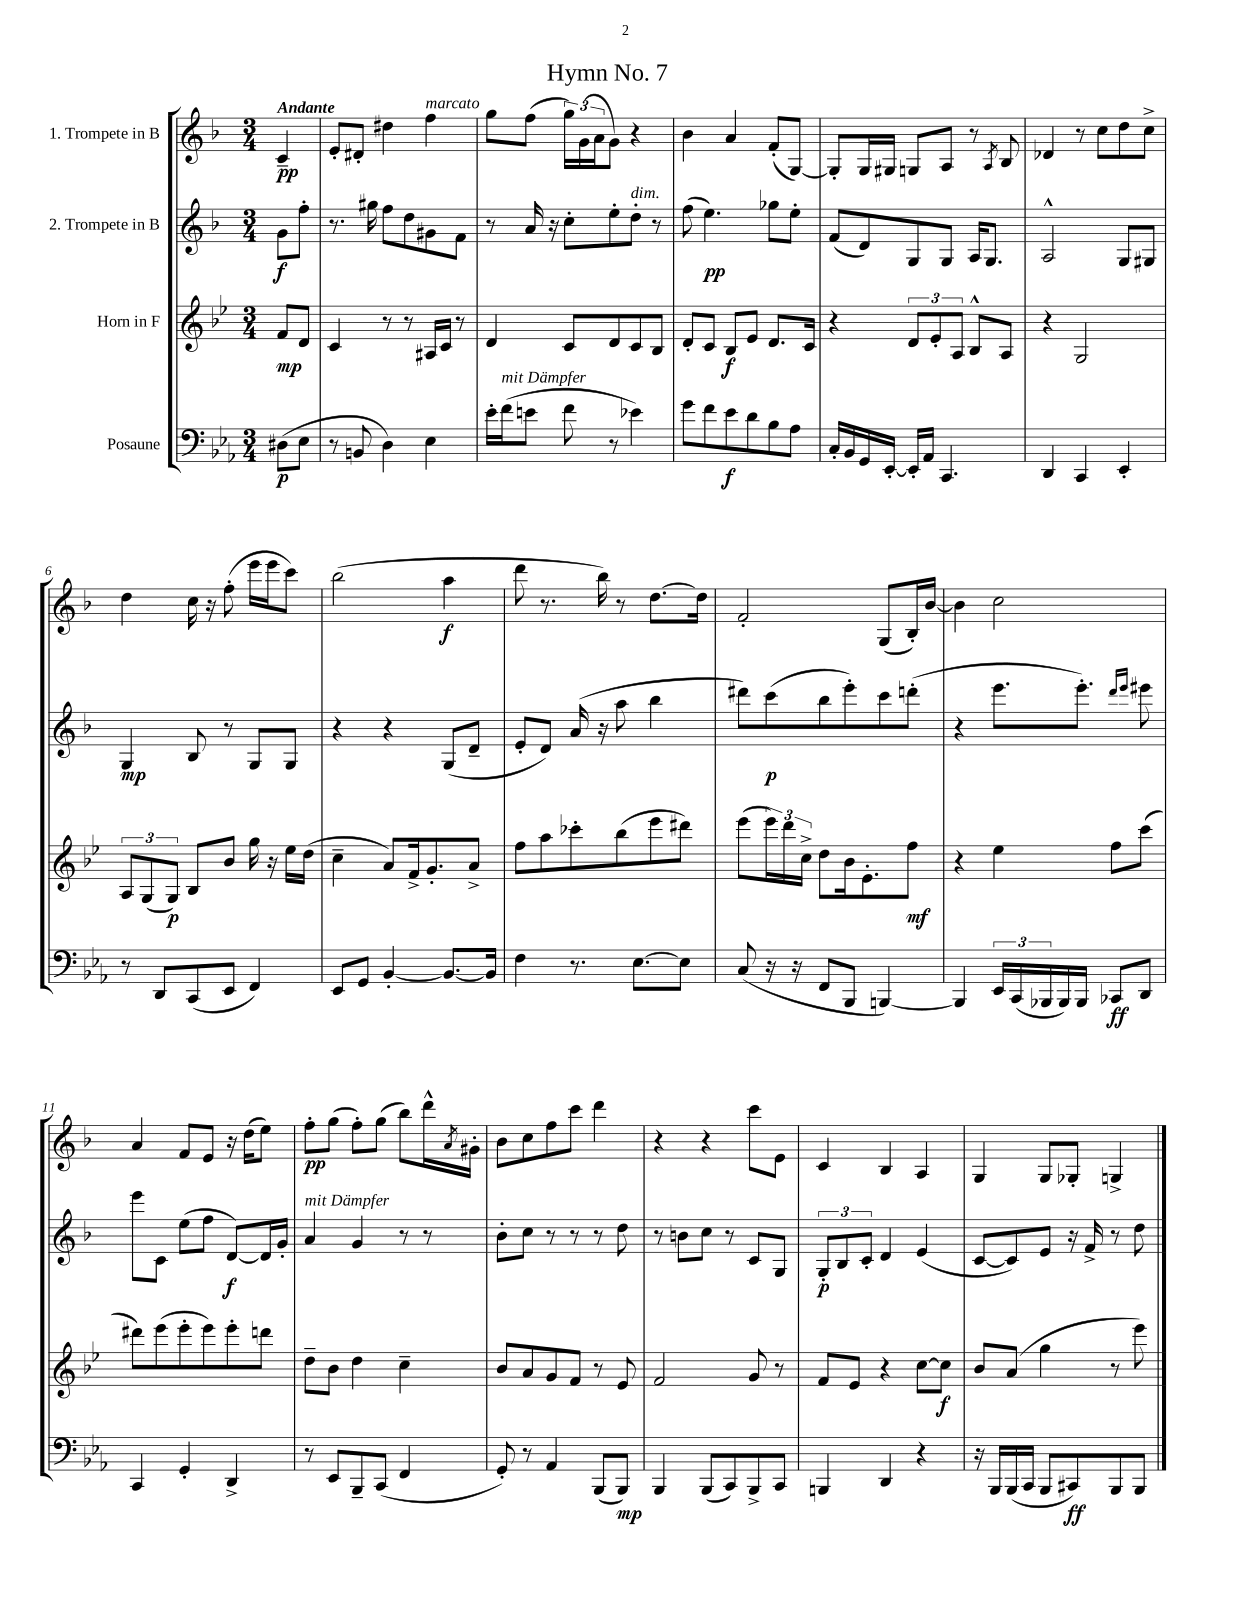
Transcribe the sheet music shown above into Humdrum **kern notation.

**kern	**kern	**kern	**kern
*staff4	*staff3	*staff2	*staff1
*clefF4	*clefG2	*clefG2	*clefG2
*k[b-e-a-]	*k[b-e-]	*k[b-]	*k[b-]
*M3/4	*M3/4	*M3/4	*M3/4
(8D#	8f	8g	4c~
8E-	8d	8ff'	.
=	=	=	=
8r	4c	8.r	8e'
8BB	.	.	8d#'
.	.	16gg#	.
4D)	8r	8ff	4dd#
.	8r	8dd	.
4E-	16A#	8g#	4ff
.	16c	.	.
.	8r	8f	.
=	=	=	=
16e-'	4d	8r	8gg
(16f	.	.	.
8e	.	16a	(8ff
.	.	16r	.
8f	8c	8cc'	24gg)
.	.	.	(24g
.	.	.	24a
8r	8d	8ee'	8g)
4e-)	8c	8dd'	4r
.	8B-	8r	.
=	=	=	=
8g	8d'	(8ff	4b-
8f	8c	4.ee)	.
8e-	8B-	.	4a
8d	8e-	.	.
8B-	8.d	8gg-	(8f'
8A-	.	8ee'	[8G)
.	16c	.	.
=	=	=	=
16C'	4r	(8f	8G']
16BB-	.	.	.
16GG	.	8d)	16G
[16EE-'	.	.	16G#
16EE-']	12d	8G	8G
16AA-	.	.	.
.	12e-'	.	.
4.CC	.	8G	8A
.	12A	.	.
.	8B-^^	16A	8r
.	.	8.G	.
.	.	.	8qA
.	8A	.	8B-
=	=	=	=
4DD	4r	2A^^	4d-
4CC	2G	.	8r
.	.	.	8cc
4EE-'	.	8G	8dd
.	.	8G#	8cc^
=	=	=	=
8r	12A	4G	4dd
.	(12G	.	.
8DD	.	.	.
.	12G)	.	.
(8CC	8B-	8B-	16cc
.	.	.	16r
8EE-	8b-	8r	(8ff'
4FF)	16gg	8G	16eee
.	16r	.	16eee
.	16ee-	8G	8ccc)
.	(16dd	.	.
=	=	=	=
8EE-	4cc~	4r	(2bb-
8GG	.	.	.
[4BB-'	8a)	4r	.
.	16f^	.	.
.	8.g'	.	.
8.BB-_	.	(8G	4aa
.	8a^	8d~	.
16BB-]	.	.	.
=	=	=	=
4F	8ff	8e'	8ddd
.	8aa	8d)	8.r
8.r	8ccc-'	(16a	.
.	.	16r	16bb-)
.	(8bb-	8aa	8r
[8.E-	.	.	.
.	8eee-	4bb-	[8.dd
8E-]	8ddd#)	.	.
.	.	.	16dd]
=	=	=	=
(8C	(8eee-	8ddd#)	2f'
16r	24eee-)	(8ccc	.
.	24ddd	.	.
16r	.	.	.
.	24cc^	.	.
8FF	8dd	8bb-	.
8BBB-	16b-	8eee')	.
.	8.e-'	.	.
[4BBB)	.	8ccc	(8G
.	8ff	(8ddd'	16B-')
.	.	.	[16b-
=	=	=	=
4BBB]	4r	4r	4b-]
24EE-	4ee-	8.eee	2cc
(24CC	.	.	.
24BBB-	.	.	.
16BBB-)	.	.	.
16BBB-	.	8.eee')	.
8CC-	8ff	.	.
.	.	16qqddd	.
.	.	16qqeee	.
8DD	(8ccc	8eee#	.
=	=	=	=
4CC	8ddd#)	8eee	4a
.	(8eee-	8c	.
4GG'	8eee-'	(8ee	8f
.	8eee-)	8ff	8e
4DD^	8eee-'	[8d)	16r
.	.	.	(16dd
.	8ddd	16d]	8ee)
.	.	16g'	.
=	=	=	=
8r	8dd~	4a	8ff'
8EE-	8b-	.	(8gg
8BBB-~	4dd	4g	8ff')
(8CC	.	.	(8gg
4FF	4cc~	8r	8bb-)
.	.	8r	16ddd^^
.	.	.	8qa
.	.	.	16g#'
=	=	=	=
8GG')	8b-	8b-'	8b-
8r	8a	8cc	8cc
4AA-	8g	8r	8ff
.	8f	8r	8ccc
(8BBB-	8r	8r	4ddd
8BBB-)	8e-	8dd	.
=	=	=	=
4BBB-	2f	8r	4r
.	.	8b	.
(8BBB-	.	8cc	4r
8CC)	.	8r	.
8BBB-^	8g	8c	8ccc
8CC	8r	8G	8e
=	=	=	=
4BBB	8f	12G'	4c
.	.	12B-	.
.	8e-	.	.
.	.	12c'	.
4DD	4r	4d	4B-
4r	[8cc	(4e	4A
.	8cc]	.	.
=	=	=	=
16r	8b-	[8c	4G
16BBB-	.	.	.
(16BBB-	(8a	8c])	.
16CC	.	.	.
8BBB-	4gg	8e	8G
8CC#)	.	16r	8G-'
.	.	16f^	.
8BBB-	8r	8r	4G^
8BBB-	8eee-)	8dd	.
==	==	==	==
*-	*-	*-	*-
